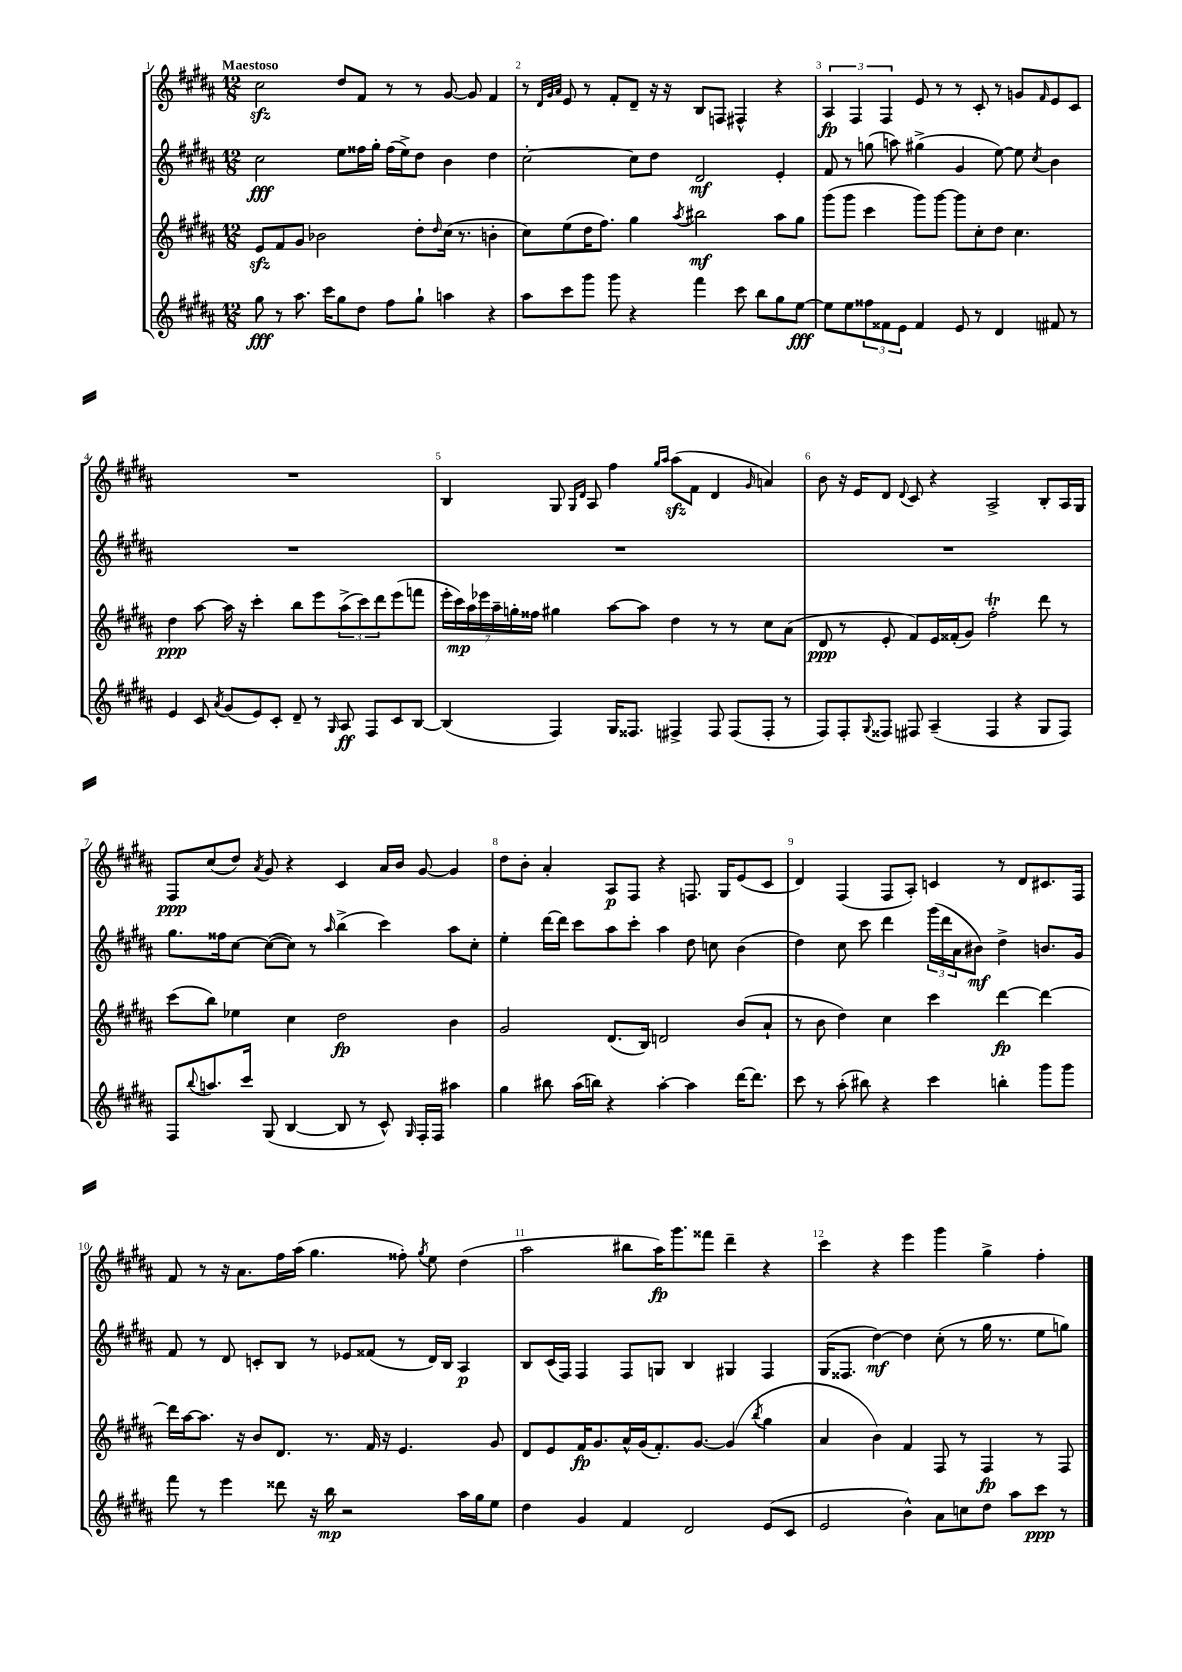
<<
\new StaffGroup <<
\new Staff = "s0" {
    \clef treble \key b \major \numericTimeSignature \time 12/8 \tempo "Maestoso"
    cis''2\sfz dis''8 fis'8 r8 r8 gis'8~ gis'8 fis'4 |
    r8 \grace { dis'32 gis'32 ais'32 } e'8 r8 fis'8-. dis'8-- r16 r16 b8 f8 fis4-^ r4 |
    \tuplet 3/2 { ais4\fp fis4 fis4 } e'8 r8 r8 cis'8-. r8 g'8 \grace { fis'16 } e'8 cis'8 |
    R1. |
    b4 gis8 \grace { gis16 dis'16 } ais8 fis''4 \grace { gis''16 ais''16 } ais''8\sfz( fis'8 dis'4 \grace { gis'16 } a'4) |
    b'8 r16 e'16 dis'8 \appoggiatura { dis'8 } cis'8 r4 ais2-> b8-. ais16 gis16 |
    fis8\ppp cis''8( dis''8) \acciaccatura { ais'8 } gis'8 r4 cis'4 ais'16 b'16 gis'8~ gis'4 |
    dis''8 b'8-. ais'4-. ais8\p fis8 r4 f8. gis16 e'8( cis'8 |
    dis'4) fis4( fis8 ais8-.) c'4 r8 dis'8 cis'8. fis16 |
    fis'8 r8 r16 ais'8. fis''16 ais''16( gis''4. fisis''8-.) \acciaccatura { gis''8 } e''8 dis''4( |
    ais''2 bis''8 ais''16\fp) gis'''8. fisis'''8 dis'''4-- r4 |
    cis'''4 r4 e'''4 gis'''4 gis''4-> fis''4-. \bar "|." |
}
\new Staff = "s1" {
    \clef treble \key b \major \numericTimeSignature \time 12/8
    cis''2\fff e''8 fisis''16 gis''16-. fisis''16( e''16->) dis''8 b'4 dis''4 |
    cis''2~-. cis''8 dis''8 dis'2\mf e'4-. |
    fis'8 r8 g''8( a''8) gis''4->( gis'4 e''8~) e''8 \acciaccatura { cis''8 } b'4 |
    R1. |
    R1. |
    R1. |
    gis''8. fisis''16 cis''8~ cis''8~( cis''8) r8 \grace { ais''16 } b''4->( cis'''4) ais''8 cis''8-. |
    e''4-. dis'''16~ dis'''16 cis'''8 ais''8 cis'''8-. ais''4 dis''8 c''8 b'4( |
    dis''4) cis''8 cis'''8 dis'''4 \tuplet 3/2 { gis'''16( dis'''16 ais'16 } bis'8\mf) dis''4-> b'8. gis'16 |
    fis'8 r8 dis'8 c'8-. b8 r8 ees'8 fisis'8( r8 dis'16) b16 ais4\p |
    b8 cis'16( fis16) fis4 fis8 g8 b4 gis4 fis4 |
    gis16( fisis8. dis''4~\mf) dis''4 cis''8-.( r8 gis''16 r8. e''8 g''8) \bar "|." |
}
\new Staff = "s2" {
    \clef treble \key b \major \numericTimeSignature \time 12/8
    e'8\sfz fis'8 gis'8 bes'2 dis''8-. \grace { dis''16 } cis''16( r8. b'4-. |
    cis''8) e''8( dis''16 fis''8.) gis''4 \acciaccatura { ais''8 } bis''2\mf ais''8 gis''8 |
    gis'''8( gis'''8 cis'''4 gis'''8) gis'''8~ gis'''8 cis''8-. dis''8 cis''4. |
    dis''4\ppp ais''8~ ais''16 r16 cis'''4-. b''8 e'''8 \tuplet 3/2 { ais''8->( cis'''8) dis'''8 } e'''8( f'''8 |
    \tuplet 7/4 { e'''16-. cis'''16\mp) ais''16 ees'''16 ais''16-- g''16-. fisis''16 } gis''4 ais''8~ ais''8 dis''4 r8 r8 cis''8 ais'8( |
    dis'8\ppp r8 e'8-. fis'8) e'16 fisis'16-.( gis'8) fis''2-.\trill dis'''8 r8 |
    cis'''8( b''8) ees''4 cis''4 dis''2\fp b'4 |
    gis'2 dis'8.( b16) d'2 b'8( ais'8-! |
    r8 b'8 dis''4) cis''4 cis'''4 dis'''4~\fp dis'''4~ |
    dis'''16 ais''16~ ais''8. r16 b'8 dis'8. r8. fis'16 r16 e'4. gis'8 |
    dis'8 e'8 fis'16\fp gis'8. ais'16-^ gis'16( fis'8.-.) gis'8.~ gis'4( \acciaccatura { b''8 } gis''4 |
    ais'4 b'4) fis'4 fis8 r8 fis4\fp r8 fis8 \bar "|." |
}
\new Staff = "s3" {
    \clef treble \key b \major \numericTimeSignature \time 12/8
    gis''8\fff r8 ais''8. cis'''16 gis''8 dis''8 fis''8 gis''8-! a''4 r4 |
    ais''8 cis'''8 gis'''8 gis'''8 r4 fis'''4 cis'''8 b''8 gis''8 e''8~\fff |
    e''8 e''8 \tuplet 3/2 { fisis''8 fisis'8 e'8 } fisis'4 e'8 r8 dis'4 fis'8 r8 |
    e'4 cis'8 \acciaccatura { ais'8 } gis'8( e'8) cis'8-. dis'8-- r8 \grace { gis16 } ais8\ff fis8 cis'8 b8~ |
    b4( fis4) gis16 fisis8. fis4-> fis8 fis8( fis8-. r8 |
    fis8) fis8-. \appoggiatura { gis8 } fisis8 fis8 ais4--( fis4 r4 gis8 fis8) |
    fis8 \appoggiatura { b''8 } a''8. cis'''16 gis8( b4~ b8 r8 cis'8-^) \grace { gis16 } fis16-. fis16 ais''4 |
    gis''4 bis''8 ais''16( b''16) r4 ais''4~-. ais''4 dis'''16~ dis'''8. |
    cis'''8 r8 ais''8-.( bis''8) r4 cis'''4 b''4-. gis'''8 gis'''8 |
    fis'''8 r8 e'''4 disis'''8 r16 b''16\mp r2 ais''16 gis''16 e''8 |
    dis''4 gis'4 fis'4 dis'2 e'8( cis'8 |
    e'2 b'4-^) ais'8 c''8 dis''8 ais''8 cis'''8\ppp r8 \bar "|." |
}
>>
>>
\layout { \context { \Score \override BarNumber.break-visibility = ##(#f #t #t) barNumberVisibility = #all-bar-numbers-visible } }
